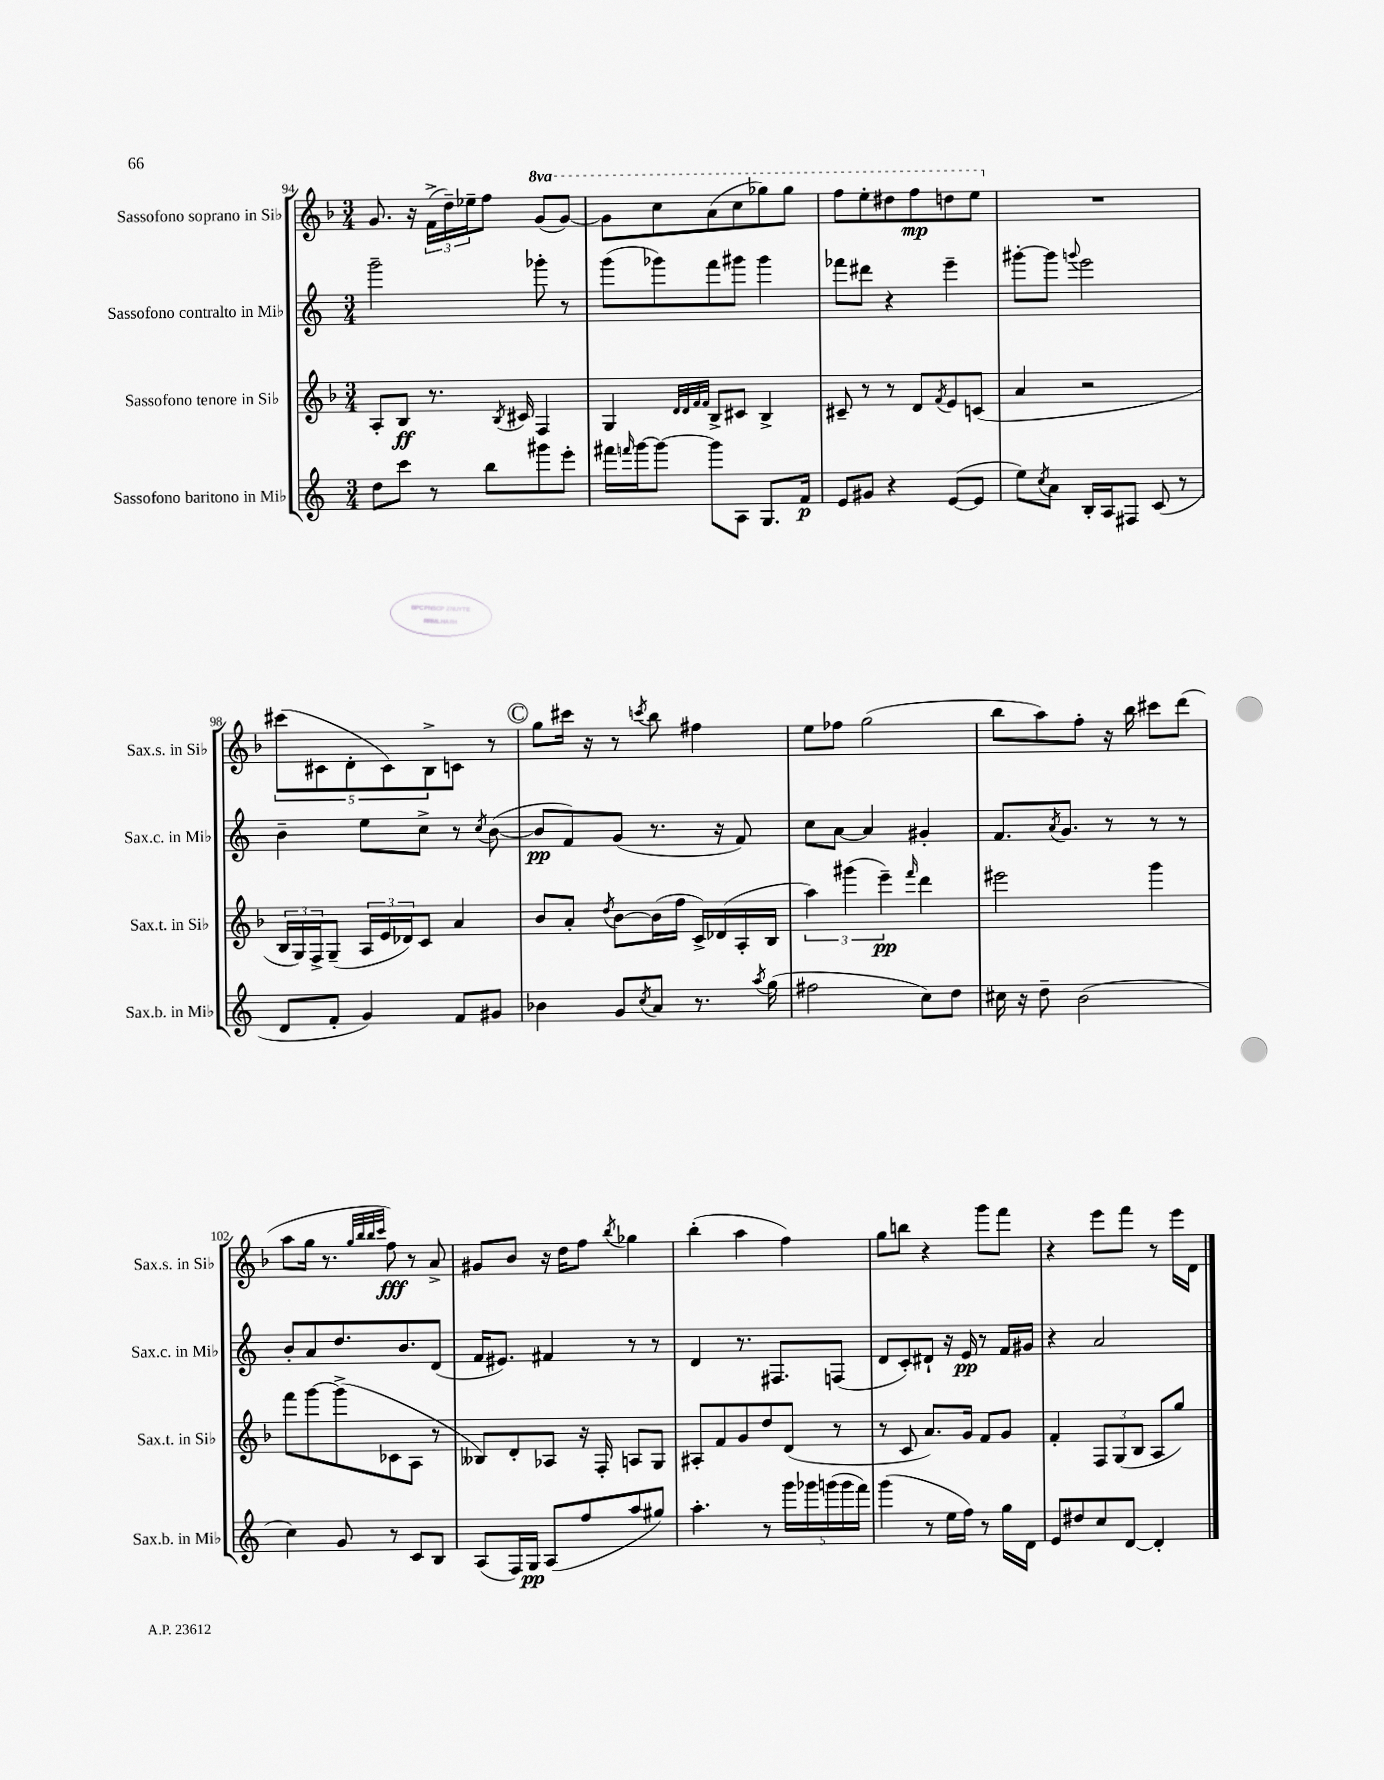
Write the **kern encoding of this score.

**kern	**kern	**kern	**kern
*staff4	*staff3	*staff2	*staff1
*clefG2	*clefG2	*clefG2	*clefG2
*k[]	*k[b-]	*k[]	*k[b-]
*M3/4	*M3/4	*M3/4	*M3/4
8dd	8A'	2ggg~	8.g
8ccc	8B-	.	.
.	.	.	16r
8r	8.r	.	(24f^
.	.	.	24dd~)
.	.	.	24ee-~
8bb	.	.	8ff
.	8qB-	.	.
.	16c#	.	.
8ggg#	4F	8ggg-'	(8gg
8eee'	.	8r	[8gg)
=	=	=	=
16fff#	4G	(8ggg	8gg]
16qqfff	.	.	.
[16ggg	.	.	.
8ggg_	.	8ggg-)	8ccc
.	32qqd	.	.
.	32qqd	.	.
.	32qqf	.	.
.	32qqf	.	.
8ggg]	8B-^	8fff	(8aa
8A	8c#	8ggg#	8ccc
8.G	4B-^	4ggg#	8ggg-)
.	.	.	8ggg-
16f	.	.	.
=	=	=	=
8e	8c#~	8fff-	8fff
8g#	8r	8ddd#	8eee'
4r	8r	4r	8ddd#
.	8d	.	8fff
.	8qf	.	.
([8e	8e	4eee~	8ddd
8e]	(8c	.	8eee
=	=	=	=
8ee)	4a	[8ggg#'	2.r
8qcc	.	.	.
8a	.	8ggg#]	.
.	.	8qqggg	.
16B'	2r	2eee	.
16A	.	.	.
8F#	.	.	.
(8c	.	.	.
8r	.	.	.
=	=	=	=
8d	24B-	4b~	(10ccc#
.	24G)	.	.
.	24F^	.	.
.	.	.	10c#
8f'	(8G~	.	.
.	.	.	10d'
4g)	24A	8ee	.
.	24e	.	.
.	.	.	10c#)
.	24d-)	.	.
.	8c	8cc^	.
.	.	.	10B-^
8f	4a	8r	8c
.	.	8qcc	.
8g#	.	([8b	8r
=	=	=	=
4b-	8b-	8b]	8gg
.	8a'	8f)	16ccc#
.	.	.	16r
.	8qdd	.	.
8g	[8b-	(8g	8r
8qcc	.	.	8qccc
8a	(16b-]	8.r	8bb-
.	16ff	.	.
8.r	16c^)	.	4ff#
.	(16d-	16r	.
.	16A'	8f)	.
8qaa	.	.	.
(16gg	16B-	.	.
=	=	=	=
2ff#	6aa)	8cc	8ee
.	.	[8a	8ff-
.	(6ggg#	.	.
.	.	4a]	(2gg
.	6eee~)	.	.
.	16qqfff	.	.
8cc)	4ddd	4g#'	.
8dd	.	.	.
=	=	=	=
16cc#	2eee#	8.f	8bb-
16r	.	.	.
8dd~	.	.	8aa)
.	.	8qa	.
.	.	8.g	.
(2b	.	.	8ff'
.	.	8r	16r
.	.	.	16bb-
.	4ggg	8r	8ccc#
.	.	8r	(8ddd
=	=	=	=
4cc)	8fff	8b'	8aa
.	[8ggg	8a	16gg
.	.	.	8.r
8g	(8ggg^]	8.dd	.
.	.	.	32qqgg
.	.	.	32qqbb-
.	.	.	32qqbb-
.	.	.	32qqccc
8r	8c-	.	8ff)
.	.	8.b	.
8c	8A	.	8r
8B	8r	(8d	8a^
=	=	=	=
(8A	8B--)	16f	8g#
.	.	8.e#)	.
16F)	8d'	.	8b-
16G	.	.	.
(8A	8A-	4f#	16r
.	.	.	16dd
8ff	16r	.	8ff
.	16F'	.	.
.	.	.	8qbb-
8aa	8A	8r	4gg-
8gg#)	8G	8r	.
=	=	=	=
4.aa'	8A#'	4d	(4bb-'
.	8f	.	.
.	8g	8.r	4aa
8r	8dd	.	.
.	.	8.F#	.
20ggg	(8d	.	4ff)
20ggg-	.	.	.
(20ggg	.	.	.
.	8r	(8F	.
20ggg	.	.	.
20fff)	.	.	.
=	=	=	=
(4ggg	8r	8d	8gg
.	8c	8c')	8bb
8r	8.a)	8d#`	4r
16ee	.	16r	.
16ff)	16g	16e	.
8r	8f	8r	8ggg
16gg	8g	16f	8fff
16d	.	16g#	.
=	=	=	=
8e	4f'	4r	4r
8dd#	.	.	.
8cc	12F	2a	8eee
.	(12G	.	.
[8d	.	.	8fff
.	12B-	.	.
4d']	8A	.	8r
.	8gg)	.	16eee
.	.	.	16d
==	==	==	==
*-	*-	*-	*-
